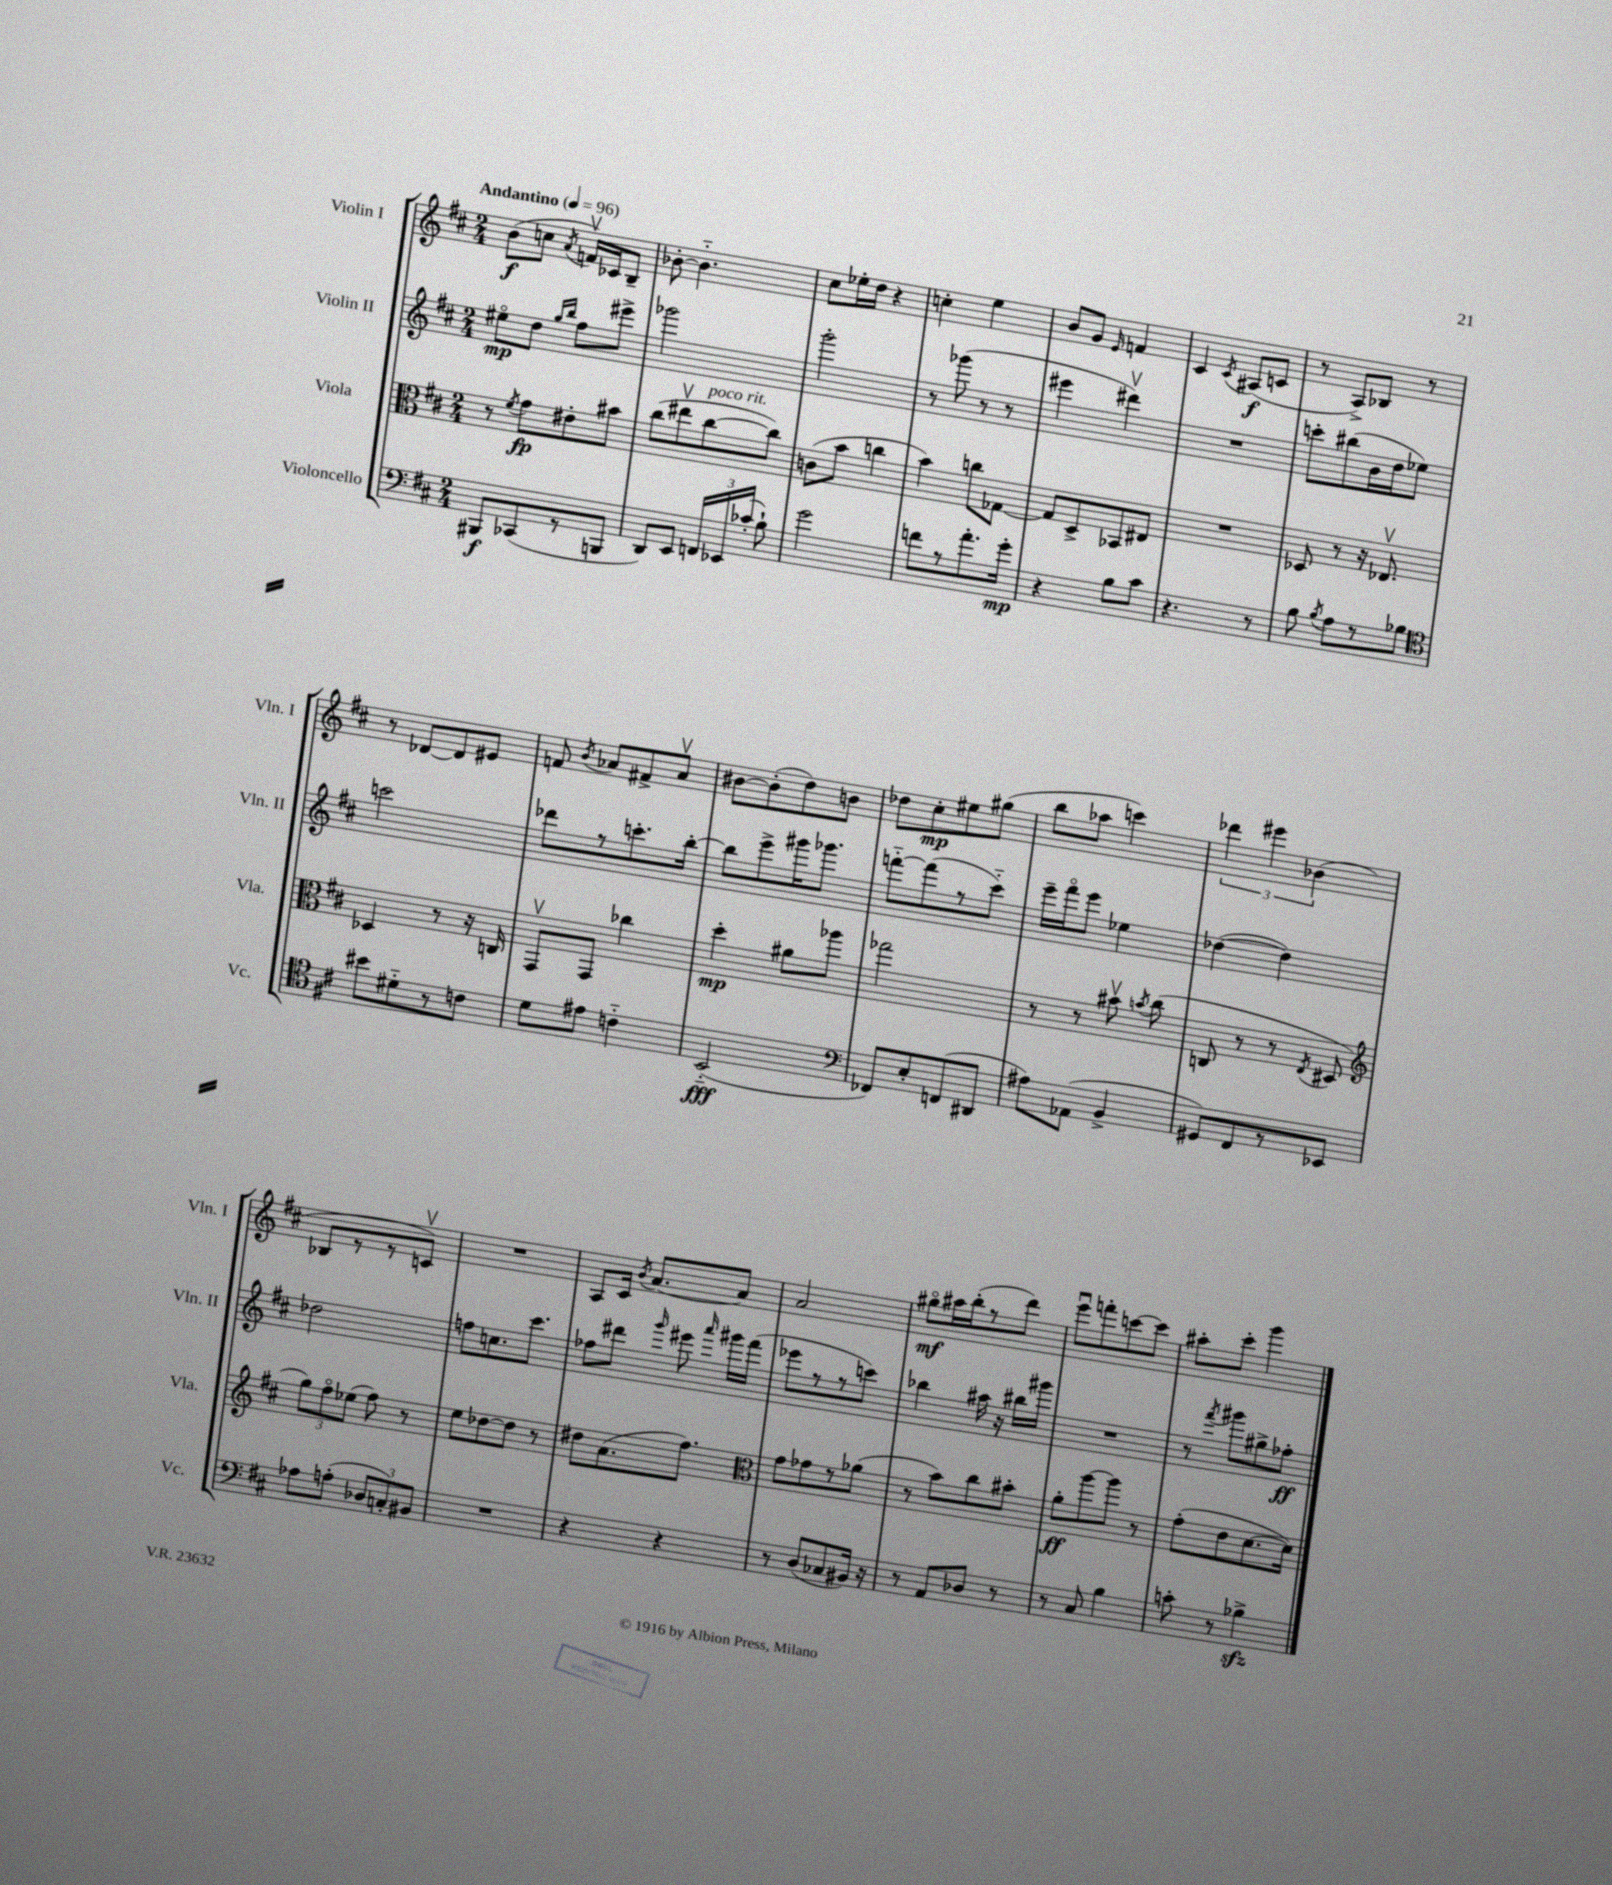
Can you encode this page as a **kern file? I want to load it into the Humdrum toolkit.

**kern	**kern	**kern	**kern
*staff4	*staff3	*staff2	*staff1
*clefF4	*clefC3	*clefG2	*clefG2
*k[f#c#]	*k[f#c#]	*k[f#c#]	*k[f#c#]
*M2/4	*M2/4	*M2/4	*M2/4
*MM96	*MM96	*MM96	*MM96
8BBB#	8r	8ee#o	(8b
.	8qf#	.	.
(8CC-	8g	8dd	8cc
.	.	16qqgg	.
.	.	16qqbb	8qa
8r	8e#'	8ff#	16fv)
.	.	.	16c-
8BBB	8b#	8eee#^	8B~
=	=	=	=
8DD)	(8cc#	2ggg-	[8b-'
8EE	8ee#v	.	4.b-'~]
24FF	[8cc#	.	.
24EE-	.	.	.
(24c-'	.	.	.
8B`)	8cc#])	.	.
=	=	=	=
2g	(8c	2ggg'	8cc#
.	8b	.	16ee-'
.	.	.	16dd
.	4cc	.	4r
=	=	=	=
8f	4b)	8r	4cc'
8r	.	(8ggg-	.
8.a'	8cc	8r	4ee
.	[8G-	8r	.
16g'	.	.	.
=	=	=	=
4r	8G-]	4eee#	8b
.	8D^	.	8g
.	.	.	16qqe
8B	8BB-	4ddd#v)	4f
8c#	8E#	.	.
=	=	=	=
4.r	2r	2r	4c#
.	.	.	8qc#
.	.	.	(8A#
8r	.	.	8c
=	=	=	=
8B	8D-	8ccc'	8r
8qB	.	.	.
8A	8r	(8bb#	8A^)
8r	16r	16b	8B-
.	8.E-v	16dd	.
8B-	.	8ee-)	8r
=	=	=	=
*clefC4	*	*	*
8b#	4D-	2ccc	8r
8d#'~	.	.	[8d-
8r	8r	.	8d-]
8c	16r	.	8e#
.	16C	.	.
=	=	=	=
8d	8GGv	8ddd-	8f
.	.	.	8qb
8e#	8GG	8r	8a-
4c'~	4cc-	8.ccc'	8f#^
.	.	.	8a-v
.	.	[16bb'	.
=	=	=	=
(2BB'~	4dd'	8bb]	[8b#
.	.	8eee^	(8b#']
.	8a#	16ggg#	8dd)
.	.	8.ggg-	.
.	8aa-	.	8b
=	=	=	=
*clefF4	*	*	*
8FF-)	2gg-	[8fff'~	8dd-
8E'	.	(8fff]	8cc#'
(8FF	.	8r	8ee#
8DD#	.	8ccc#'~)	(8gg#
=	=	=	=
8A#)	8r	16eee~	8bb
.	.	16fff#o	.
(8AA-	8r	8eee	8aa-
4BB^	8b#v	4ee-	4ccc)
.	8qb	.	.
.	(8cc#	.	.
=	=	=	=
8GG#)	8C	([4dd-	6ddd-
8FF#	8r	.	.
.	.	.	6eee#
8r	8r	4dd-])	.
.	.	.	(6b-
.	8qE	.	.
8EE-	8D#	.	.
=	=	=	=
*	*clefG2	*	*
8A-	12gg)	2dd-	8B-
.	12ff#o	.	.
(8A'	.	.	8r
.	(12ee-	.	.
12D-	8ff#)	.	8r
12C')	.	.	.
.	8r	.	8cv)
12BB#	.	.	.
=	=	=	=
2r	8ee	8ff	2r
.	[8dd-	8.cc	.
.	8dd-]	.	.
.	.	8.ccc#	.
.	8r	.	.
=	=	=	=
4r	8dd#	8ff-	8A
.	(8.a	8ddd#	16c#
.	.	.	8qb
.	.	.	[8.a
.	.	16qqggg	.
4r	.	8eee#	.
.	8.ff#)	.	.
.	.	16qqaaa	.
.	.	16ggg#	8a]
.	.	(16fff#	.
=	=	=	=
*	*clefC3	*	*
8r	8g	8eee-	2a
(8D	8g-	8r	.
8C-	8r	8r	.
16BB#)	(8a-	8ccc)	.
16r	.	.	.
=	=	=	=
8r	8r	4bb-	8gg#o
8AA	8b)	.	16aa#
.	.	.	(16bb'
8D-	8cc#	16aa#	8r
.	.	16r	.
8r	8b#'	16bb#	8ddd)
.	.	16ggg#	.
=	=	=	=
8r	8a'	2r	8eeeu
8C#	[8aa	.	8fff'
4B	8aa]	.	[8ccc
.	8r	.	8ccc]
=	=	=	=
8c'	(8g'	8r	8aa#'
.	.	8qfff#	.
8r	8e	8ggg#	8ccc#'
4B-^	[8.d	8gg#^	4ggg
.	.	8ff-'	.
.	16d])	.	.
==	==	==	==
*-	*-	*-	*-
